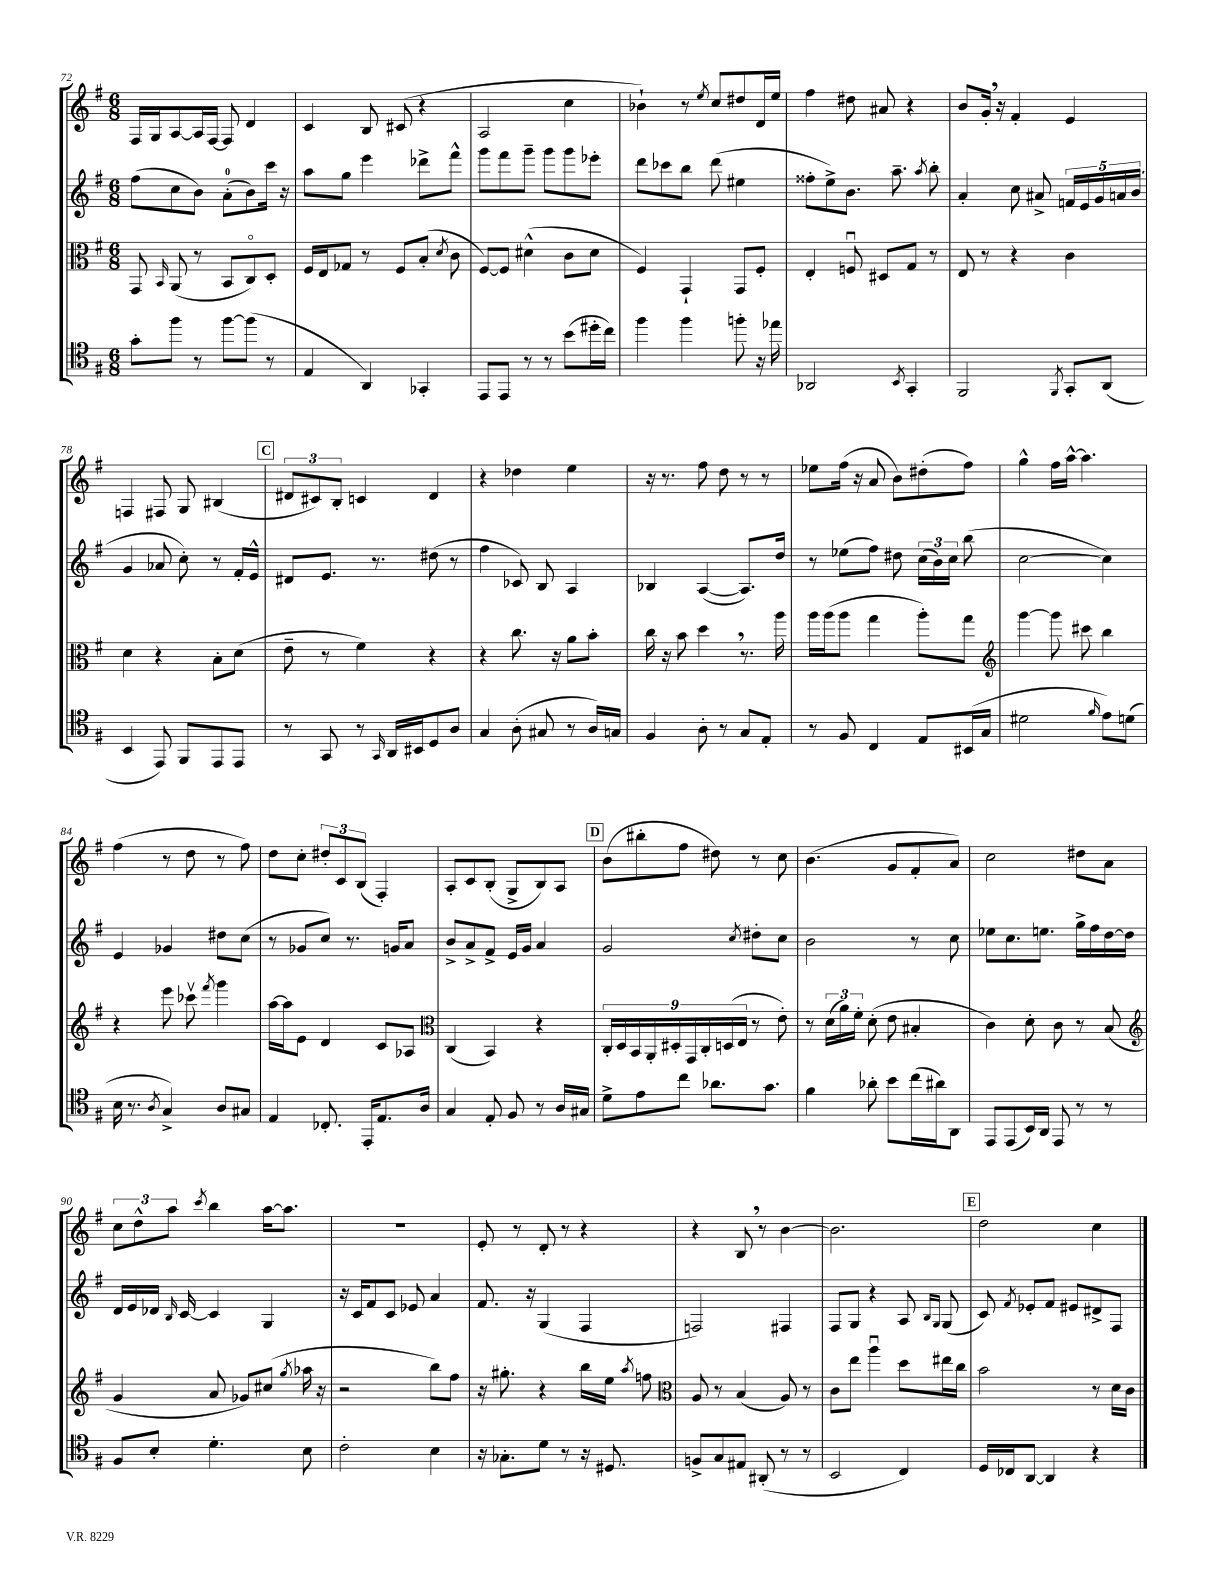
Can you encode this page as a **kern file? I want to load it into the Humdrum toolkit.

**kern	**kern	**kern	**kern
*staff4	*staff3	*staff2	*staff1
*clefC4	*clefC3	*clefG2	*clefG2
*k[f#]	*k[f#]	*k[f#]	*k[f#]
*M6/8	*M6/8	*M6/8	*M6/8
8g'	8GG	(8ff#	16F#
.	.	.	16G
.	16qqBB	.	.
8ff#	(8AA	8cc	[8A
8r	8r	8b)	16A]
.	.	.	[16F#
[8ff#	8BB	(8a'	8F#]
(8ff#]	8Co)	8b)	4d
8r	8D'	16ccc	.
.	.	16r	.
=	=	=	=
4E	16F#	8aa	4c
.	16E	.	.
.	8G-	8gg	.
4AA)	8r	4eee	8B
.	8F#	.	(8c#
4GG-'	(8B'	8ddd-^	4r
.	8qd	.	.
.	8c	8fff#^^	.
=	=	=	=
8EE	[8F#)	8ggg	2A
8EE	8F#]	8fff#	.
8r	(4d#^^	8ggg~	.
8r	.	8ggg	.
(8b	8c	8ggg	4cc
16dd#'	8d#	8eee-'	.
16cc)	.	.	.
=	=	=	=
4ff#	4F#)	8ddd	4b-`)
.	.	8ccc-	.
4ff#	4GG`	8bb	8r
.	.	.	8qee
.	.	(8ddd	8cc
8ff'	8GG	4ee#	8dd#
16r	8F#'	.	16d
16ee-	.	.	16ee
=	=	=	=
2AA-	4E'	8ff##'	4ff#
.	.	8ee^)	.
.	8Fu	8.b	8dd#
.	8D#	.	8a#
.	.	8.aa~	.
8qBB	.	.	.
4GG'	8G	.	4r
.	.	8qaa	.
.	8r	8bb'	.
=	=	=	=
2FF#	8E	4a'	8b
.	8r	.	16g'
.	.	.	16r
.	4r	8cc	4f#'
.	.	8a#^	.
8qFF#	.	.	.
8GG'	4c	20f	4e
.	.	20e	.
.	.	20g	.
(8AA	.	.	.
.	.	20a	.
.	.	(20b	.
=	=	=	=
4BB	4d	4g	4F
8EE)	4r	8a-	8F#
8FF#	.	8cc')	8G
8EE	8B'	8r	(4B#
8EE	(8d	16f#'	.
.	.	16e^^	.
=	=	=	=
8r	8e~	8d#	12d#
.	.	.	12c#)
8GG	8r	8.e	.
.	.	.	12B'
8r	4f#)	.	4c
.	.	8.r	.
16qqGG	.	.	.
16AA	.	.	.
16BB#	.	.	.
8D	4r	(8dd#	4d#
8A	.	8r	.
=	=	=	=
4G	4r	4ff#	4r
(8A'	8.cc	8c-)	4dd-
8G#	.	8B	.
.	16r	.	.
8r	8a	4A	4ee
16A)	8b'	.	.
16G	.	.	.
=	=	=	=
4F#	16cc	4B-	16r
.	16r	.	8.r
.	8b	.	.
8A'	4dd	([4A	8ff#
8r	.	.	8dd
8G	8.r	8.A])	8r
8E'	.	.	8r
.	16aa	16dd	.
=	=	=	=
8r	16aa	8r	8ee-
.	(16aa	.	.
8F#	8aa	(8ee-	(16ff#
.	.	.	16r
4C	4gg	8ff#)	8a
.	.	8dd#	8b)
8E	8aa')	(24cc	(8dd#'
.	.	24b)	.
.	.	24cc	.
(16BB#	8gg	(8bb	8ff#)
16G	.	.	.
=	=	=	=
*	*clefG2	*	*
2d#	[4ggg	[2cc	4gg^^
.	8ggg]	.	16ff#
.	.	.	[16aa^^
.	8ccc#	.	4.aa]
16qqf#	.	.	.
8e)	4bb	4cc])	.
(8d	.	.	.
=	=	=	=
16B	4r	4e	(4ff#
8.r	.	.	.
8qA	.	.	.
4G^)	8eee	4g-	8r
.	8ccc-v	.	8dd
.	8qfff#	.	.
8A	4ggg	8dd#	8r
8G#	.	(8cc	8ff#)
=	=	=	=
4E	[16aa	8r	8dd
.	16aa]	.	.
.	8e	8g-	8cc'
8.C-'	4d	8cc)	12dd#'
.	.	.	12c
.	.	8.r	.
.	.	.	(12B
16EE'	.	.	.
8.E	8c	.	4F#')
.	.	16g	.
.	8A-	8a	.
16A	.	.	.
=	=	=	=
*	*clefC3	*	*
4G	(4C	8b^	8A'
.	.	8a^	8c
8E'	4BB)	8f#^	(8B'
8F#	.	16e	8G^
.	.	16g	.
8r	4r	4a	8B)
16A	.	.	8A
16G#	.	.	.
=	=	=	=
8d^	18C'	2g	(8b
.	18D	.	.
.	18BB	.	.
8e	.	.	8bb#'
.	18AA'	.	.
.	18D#'	.	.
8cc	.	.	8ff#
.	18GG	.	.
.	18C'	.	.
8.a-	.	.	8dd#)
.	(18D	.	.
.	18E	.	.
.	.	8qcc	.
.	8r	8dd#'	8r
8.g	.	.	.
.	8e')	8cc	8cc
=	=	=	=
4f#	8r	2b	(4.b
.	(24d	.	.
.	24a)	.	.
.	24f#'	.	.
8a-'	(8d'	.	.
8b	8e	.	8g
(16cc	4B#'	8r	8f#'
16a#)	.	.	.
8AA	.	8cc	8a)
=	=	=	=
8EE	4c)	8ee-	2cc
(8EE	.	8.cc	.
16BB)	8d'	.	.
16AA	.	8.ee	.
8EE	8c	.	.
8r	8r	16gg^	8dd#
.	.	16ff#	.
8r	(8B	[16dd	8a
.	.	16dd]	.
=	=	=	=
*	*clefG2	*	*
8F#	4g	16d	12cc
.	.	16e	.
.	.	.	12dd^^
8B'	.	16d-	.
.	.	.	12aa
.	.	16qqB	.
.	.	[16c	.
.	.	.	8qccc
4.d'	8a	4c]	4bb
.	8g-)	.	.
.	(8cc#	4G	[16aa
.	.	.	8.aa]
.	8qgg	.	.
8B	16aa-	.	.
.	16r	.	.
=	=	=	=
2c'	2r	16r	2.r
.	.	16c	.
.	.	8f#	.
.	.	8c	.
.	.	8e-	.
4B	8bb)	4a	.
.	8ff#	.	.
=	=	=	=
16r	16r	8.f#	8e'
8.G-'	8.gg#'	.	.
.	.	.	8r
.	.	16r	.
8d	4r	(4G	8d'
8r	.	.	8r
16r	16bb	4F#	4r
8.D#	16ee	.	.
.	8qaa	.	.
.	8ff	.	.
=	=	=	=
*	*clefC3	*	*
8F^	8A	2F)	4r
8G	8r	.	.
8E#	(4B	.	8B
(8AA#'	.	.	8r
8r	8A)	4F#	[4b
8r	8r	.	.
=	=	=	=
2BB	8c	8F#	2.b]
.	8ee	8G	.
.	4aau	4r	.
4C)	8dd	8A	.
.	.	16qqB	.
.	.	16qqG	.
.	16ee#	(8G	.
.	16cc	.	.
=	=	=	=
16D	2b	8c)	2dd
16C-	.	.	.
.	.	8qf#	.
[8AA	.	8e-'	.
4AA]	.	8f#	.
.	.	8e#	.
4r	8r	8d#^	4cc
.	16d	8F#	.
.	16c	.	.
==	==	==	==
*-	*-	*-	*-
